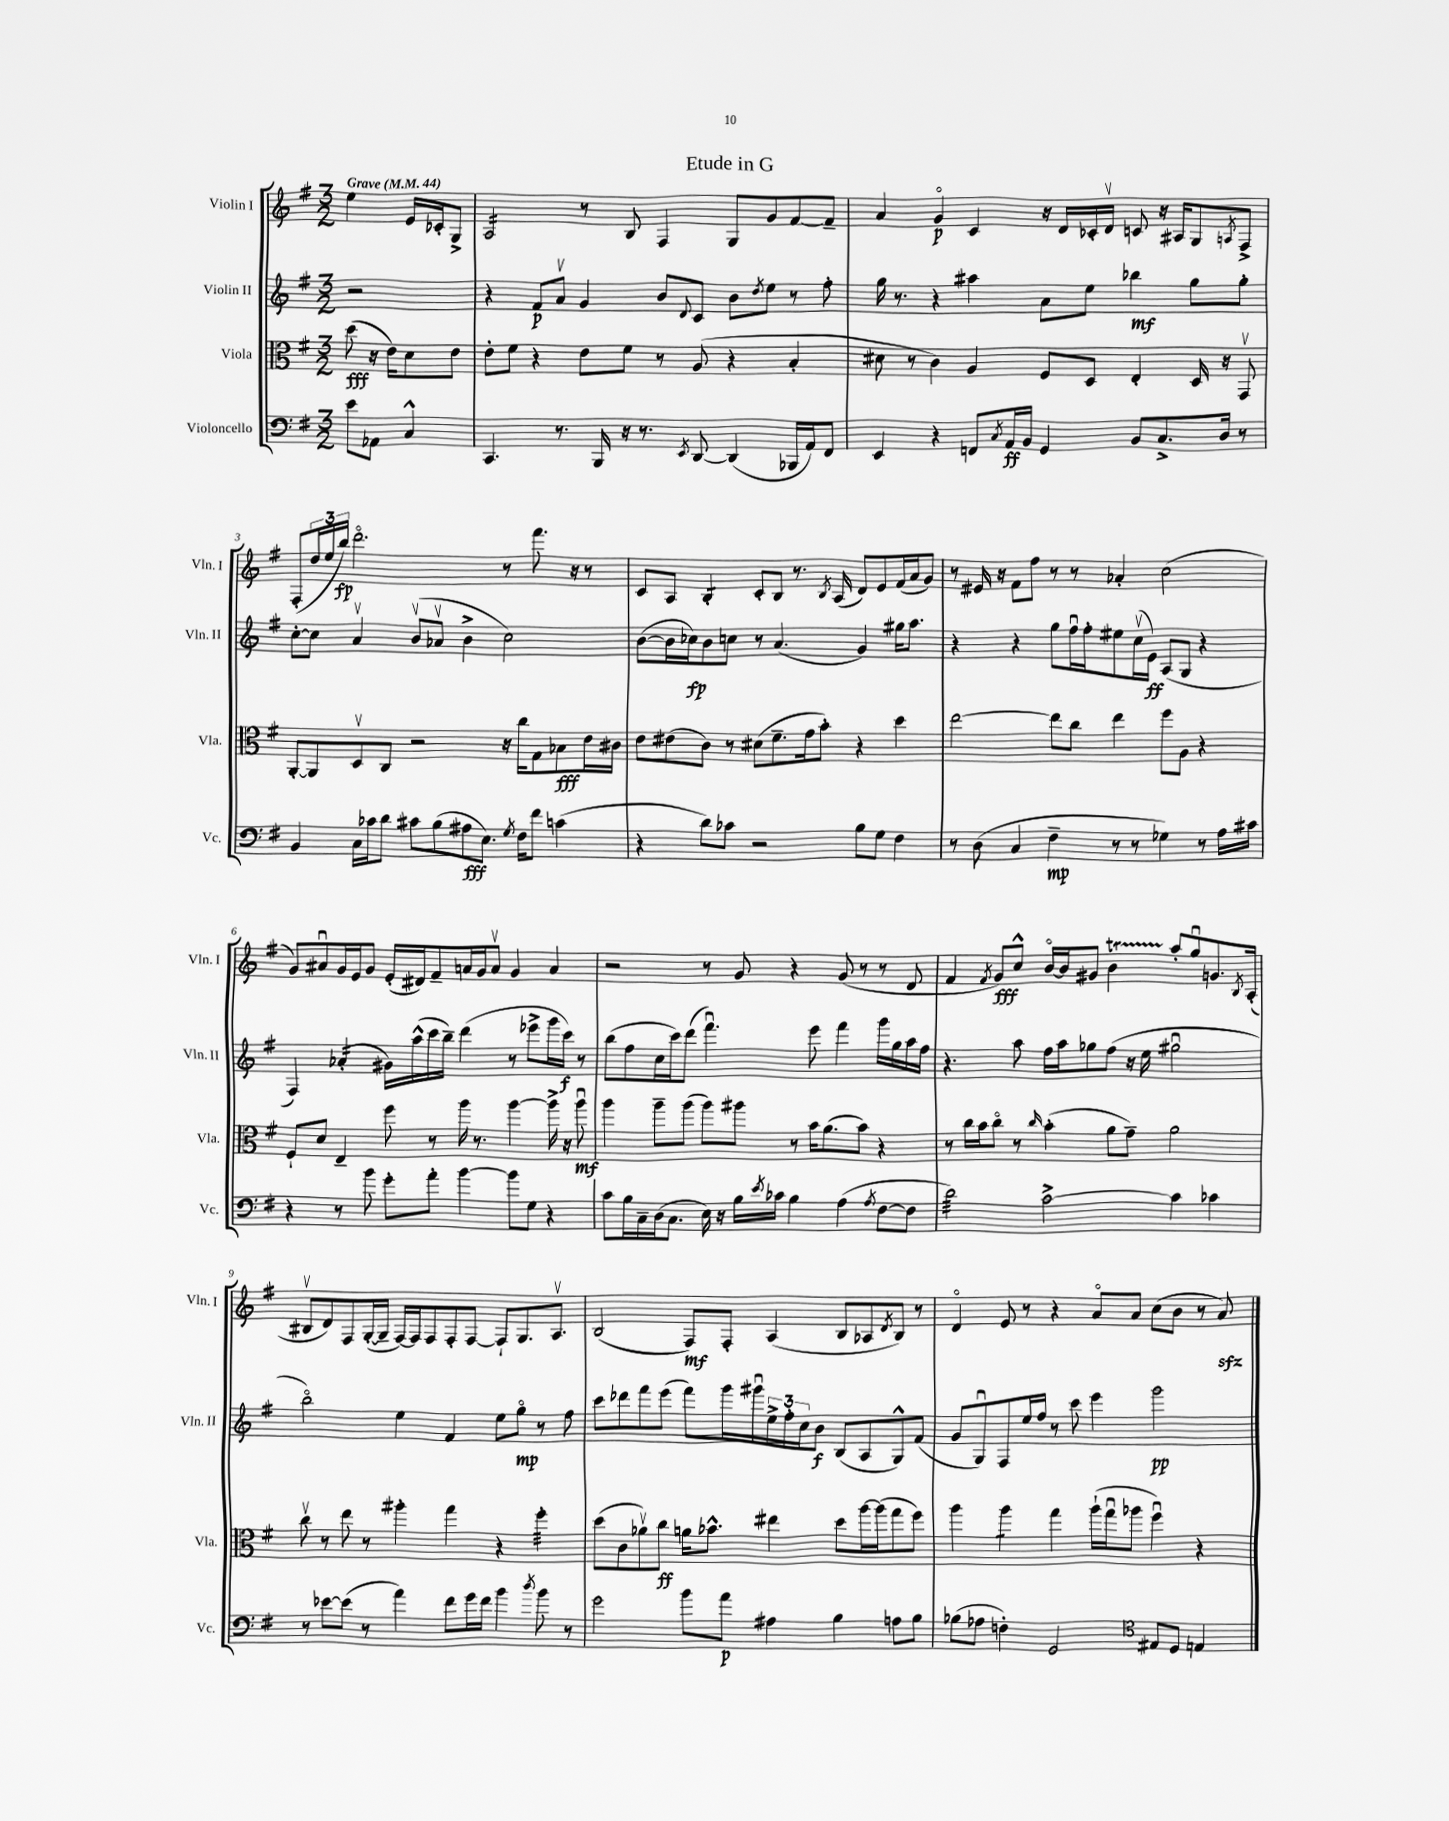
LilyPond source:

\header { title = "Etude in G" }
<<
\new StaffGroup <<
\new Staff = "s0" \with { instrumentName = "Violin I" shortInstrumentName = "Vln. I" } {
    \clef treble \key g \major \numericTimeSignature \time 3/2 \partial 2 \tempo "Grave" 4 = 44
    e''4 e'16 ces'16-. g8-> |
    a2:16 r8 b8 fis4 g8 g'8 fis'8~ fis'8-- |
    a'4 g'4\flageolet\p c'4 r16 d'16 ces'16-. d'16\upbow c'8 r16 ais16 g8 \acciaccatura { a8 } fis8-> |
    fis8-.( \tuplet 3/2 { d''16 e''16 b''16\fp) } d'''2.\flageolet r8 fis'''8. r16 r8 |
    c'8 a8 b4:8-. c'8-. b8 r8. \acciaccatura { b8 } a16( d'8) e'8 fis'16( a'16 g'8) |
    r8 eis'16 r16 fis'8 fis''8 r8 r8 aes'4-. c''2( |
    g'8) ais'8\downbow g'16 e'16 g'8 e'16-.( dis'16) fis'8-- a'16 g'16 a'8\upbow g'4 a'4 |
    r2 r8 g'8 r4 g'8( r8 r8 d'8 |
    fis'4 \acciaccatura { fis'8 } g'8\fff) c''8-^ b'16~\flageolet b'16 gis'8 b'4\startTrillSpan a''8-.\stopTrillSpan g''8\downbow g'8. \acciaccatura { b8 } a16-.( |
    bis8\upbow d'8) fis8 g16~-.( g16-- fis16~) fis16 fis8 fis8-. fis8~ fis8-! g8. a8.\upbow |
    b2( fis8\mf) fis8-. a4( b8 aes8 \acciaccatura { d'8 } b8) r8 |
    d'4\flageolet e'8 r8 r4 a'8\flageolet a'8 c''8( b'8 r8 a'8\sfz) \bar "|." |
}
\new Staff = "s1" \with { instrumentName = "Violin II" shortInstrumentName = "Vln. II" } {
    \clef treble \key g \major \numericTimeSignature \time 3/2 \partial 2
    r2 |
    r4 fis'8\p a'8\upbow g'4 b'8 \appoggiatura { d'8 } c'8 b'8 \acciaccatura { d''8 } e''8 r8 fis''8-. |
    g''16 r8. r4 ais''4 a'8 e''8 bes''4\mf g''8 g''8-. |
    c''8~-. c''8 a'4\upbow b'8\upbow( aes'8\upbow b'4-> c''2) |
    b'8~( b'16 ces''16\fp) b'8 c''8 r8 a'4.( g'4) gis''16 a''8. |
    r4 r4 g''8 fis''16\downbow fis''16-. eis''8 c''16\upbow( e'16\ff) a8( g8 r4 |
    fis4) aes'4:16-.( gis'16) a''16-^( c'''16 b''16--) d'''4( r8 ees'''8-> g'''16 c'''16\f) r8 |
    b''8( fis''8 c''16 c'''16) d'''8( fis'''4.\downbow) e'''8 fis'''4 g'''16 g''16 a''16 fis''16 |
    r4. a''8 fis''16 a''16 ges''8 fis''8( r16 e''16 gis''2\downbow |
    b''2\flageolet) e''4 fis'4 e''8 g''8\flageolet\mp r8 fis''8 |
    c'''8 des'''8 fis'''8 e'''8( fis'''8) g'''16 gis'''16\downbow \tuplet 3/2 { e''16-> fis''16-. c''16 } b'8\f b8( a8 g8-^) fis'8( |
    g'8 g8\downbow) fis8 e''16 fis''16 r8 c'''8 e'''4 g'''2\pp \bar "|." |
}
\new Staff = "s2" \with { instrumentName = "Viola" shortInstrumentName = "Vla." } {
    \clef alto \key g \major \numericTimeSignature \time 3/2 \partial 2
    d''8\fff( r16 e'16) d'8 e'8 |
    e'8-. fis'8 r4 e'8 fis'8 r8 a8( r4 b4-. |
    dis'8 r8 c'4) a4 fis8 d8 e4-. d16 r16 g,8\upbow |
    a,8~-. a,8 d8\upbow c8 r2 r16 c''16 g8 bes8\fff e'16 cis'16 |
    e'8 eis'8( c'8) r8 dis'8( fis'8.-- g'16 b'8-.) r4 d''4 |
    e''2~ e''8 c''8 e''4 fis''8 a8 r4 |
    fis8-! d'8 e4-- fis''8 r8 a''16 r8. a''4~ a''16-> r16 a''8\downbow\mf |
    a''4 a''8-- a''8( a''8) ais''8 r8 b'16 a'8.( b'8) r4 |
    r8 c''16 b'16 c''8\flageolet r8 \grace { c''16 } b'4-.( a'8 g'8--) a'2 |
    c''8\upbow r8 e''8 r8 ais''4-. g''4 r4 fis''4:32-. |
    d''8( c'8 aes'8\upbow) c''8\ff a'16 bes'8.-^ eis''4 d''8 a''16~ a''16( g''8 fis''8) |
    a''4 a''4:8 g''4 a''16-!( g''16\downbow aes''8 fis''4\downbow) r4 \bar "|." |
}
\new Staff = "s3" \with { instrumentName = "Violoncello" shortInstrumentName = "Vc." } {
    \clef bass \key g \major \numericTimeSignature \time 3/2 \partial 2
    e'8 aes,8 c4-^ |
    c,4. r8. b,,16 r16 r8. \acciaccatura { e,8 } d,8~ d,4( bes,,16 a,16) fis,8 |
    e,4 r4 f,8 \acciaccatura { c8 } a,16\ff b,16 g,4 b,8 c8.-> d16 r8 |
    b,4 c16 ces'16 d'8 cis'8 b8( ais8\fff e8.) \acciaccatura { g8 } fis16 fis'8 c'4( |
    r4 d'8) ces'8 r2 b8 g8 fis4 |
    r8 d8( c4 fis4--\mp r8 r8 ges4) r8 a16 cis'16 |
    r4 r8 b'8 g'8-. a'8-. b'4~ b'8 g8 r4 |
    c'8 b16 c16-- d16( c8. e16) r16 b16 \acciaccatura { e'8 } ces'16 b4 a4( \acciaccatura { a8 } fis8~ fis8 |
    d'2:32) c'2~-> c'4 ces'4 |
    r8 ees'8~ ees'8( r8 a'4) fis'8 g'16 fis'16 b'4 \acciaccatura { d''8 } b'8 r8 |
    g'2 b'8 a'8\p ais4 b4 a8 b8 |
    bes8( aes8 f4-.) g,2 \clef tenor eis8 d8 e4 \bar "|." |
}
>>
>>
